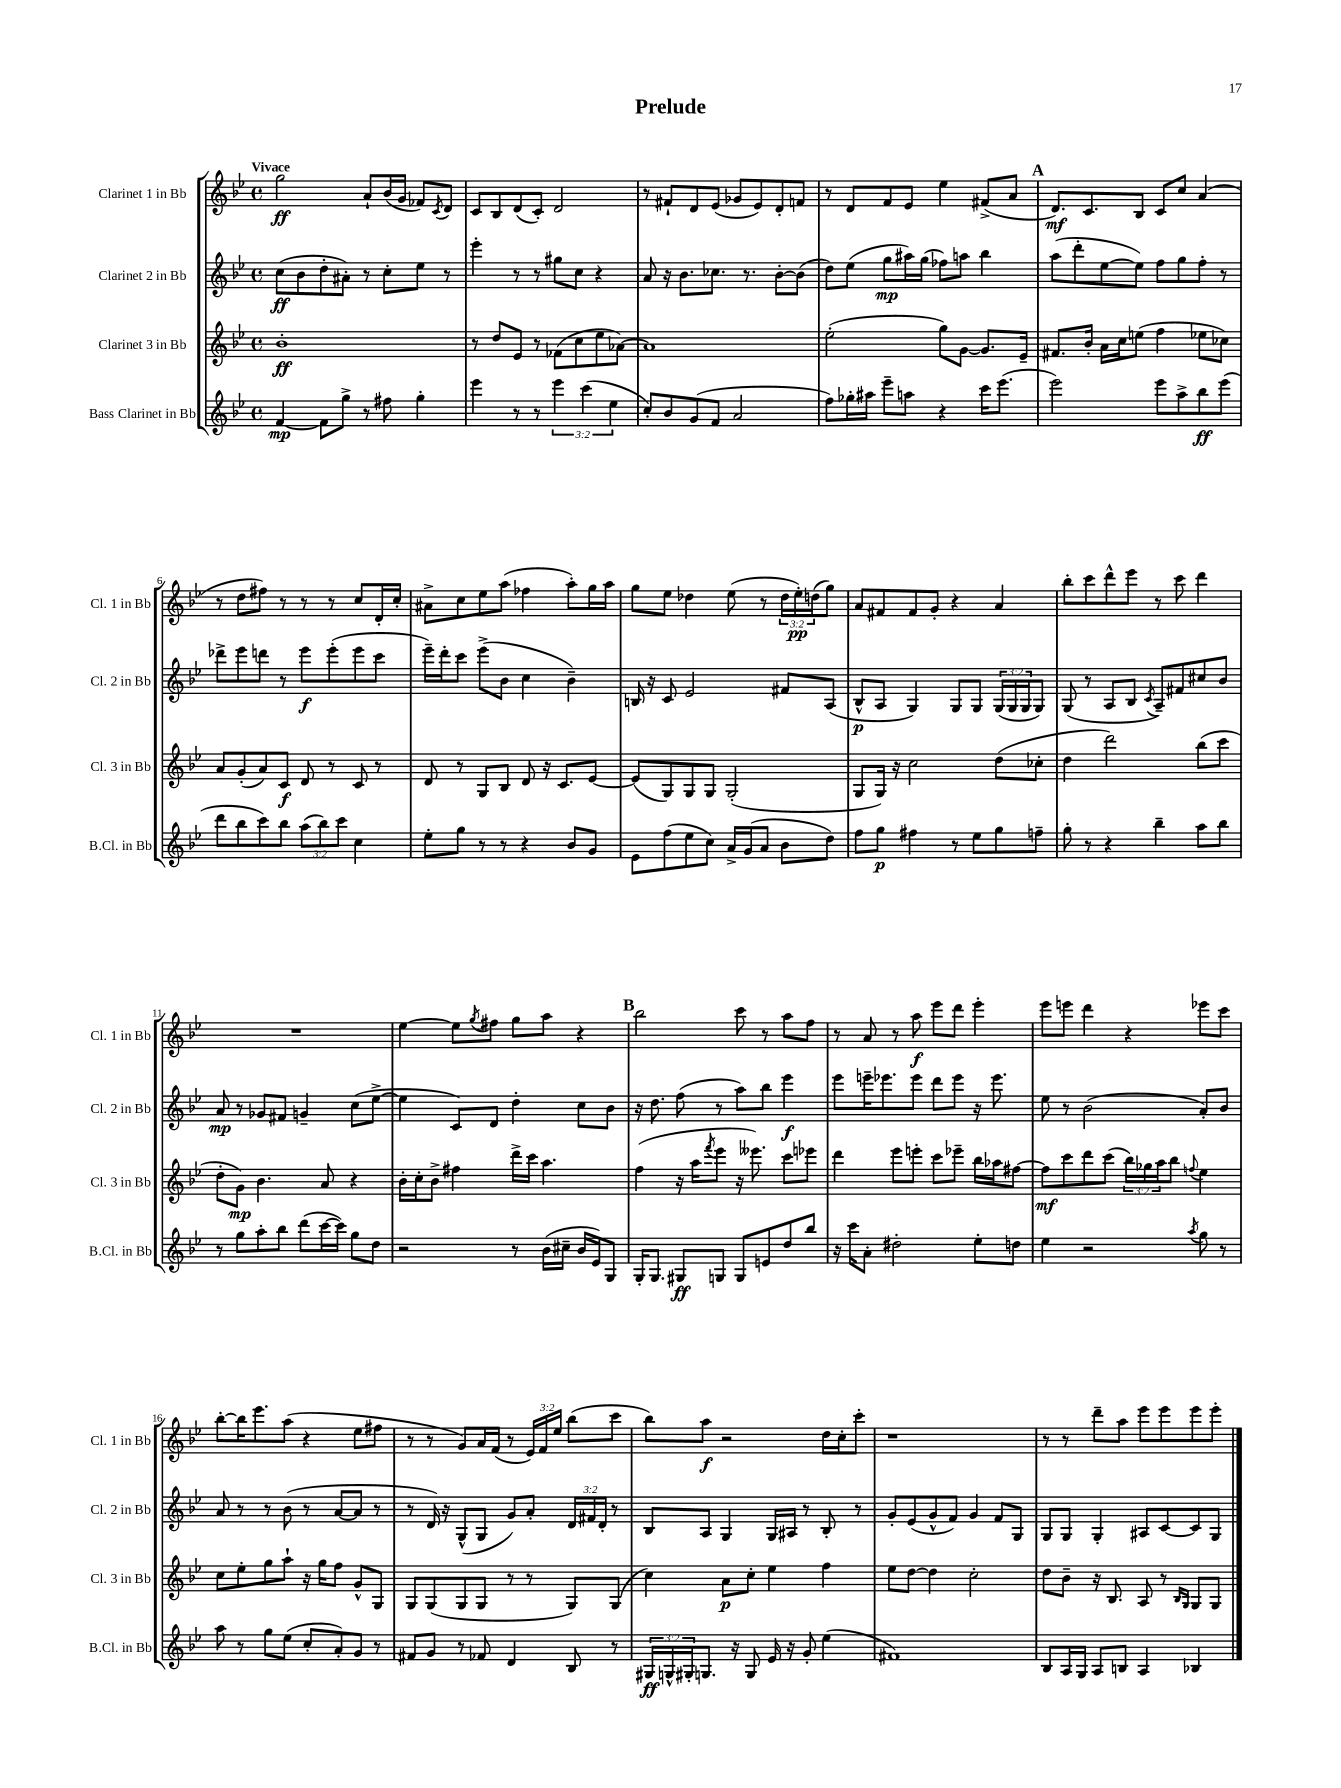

**kern	**kern	**kern	**kern
*staff4	*staff3	*staff2	*staff1
*clefG2	*clefG2	*clefG2	*clefG2
*k[b-e-]	*k[b-e-]	*k[b-e-]	*k[b-e-]
*M4/4	*M4/4	*M4/4	*M4/4
*met(c)	*met(c)	*met(c)	*met(c)
[4f/	1b-'	(8cc\L	2gg\
.	.	8b-\	.
8f\]L	.	8dd'\	.
8gg^\J	.	8a#'\J)	.
8r	.	8r	8a`/L
8ff#\	.	8cc'\L	(16b-/L
.	.	.	16g/JJ
4gg'\	.	8ee-\J	8f-/L)
.	.	.	8qc/
.	.	8r	8d/J
=	=	=	=
4eee-\	8r	4eee-'\	8c/L
.	8dd/L	.	8B-/
8r	8e-/J	8r	(8d/
8r	8r	8r	8c'/J)
6eee-\	(8f-\L	8gg#\L	2d/
.	8cc\	8cc\J	.
(6ccc\	.	.	.
.	8ee-\	4r	.
6ee-\	.	.	.
.	[8a-\J)	.	.
=	=	=	=
8cc'/L)	1a-]	8a/	8r
8b-/	.	16r	8f#`/L
.	.	8.b-\L	.
(8g/	.	.	8d/
8f/J	.	8.cc-\J	(8e-/J
2a/	.	.	8g-/L
.	.	8.r	.
.	.	.	8e-/)
.	.	[8b-'\L	8d'/
.	.	(8b-\]J	8f/J
=	=	=	=
8ff\L)	(2ee-'\	8dd\L)	8r
16gg-'\L	.	(8ee-\J	8d/L
16aa#\JJ	.	.	.
8eee-~\L	.	8gg\L	8f/
8aa\J	.	16aa#\L)	8e-/J
.	.	(16gg\JJ	.
4r	8gg\L)	8ff-\L)	4ee-\
.	[8g\J	8aa\J	.
16ccc\LK	8.g/]L	4bb-\	(8f#^/L
(8.eee-\J	.	.	.
.	.	.	8a/J
.	16e-~/Jk	.	.
=	=	=	=
2eee-\)	8.f#/L	(8aa\L	8.d/L)
.	.	8ddd'\	.
.	16b-'/Jk	.	8.c/
.	16a\LL	[8ee-\	.
.	16cc\J	.	.
.	(8ee\J	8ee-\]J)	8B-/J
8eee-\L	4ff\	8ff\L	8c/L
8aa^\	.	8gg\	8cc/J
8bb-\	8ee-\L	8ff'\J	(4a/
(8eee-\J	8cc-\J)	8r	.
=	=	=	=
8ddd\L	8a/L	8ddd-^\L	8r
8bb-\	(8g'/	8eee-\	8dd\L
8ccc\)	8a/)	8ddd\J	8ff#\J)
8bb-\J	8c/J	8r	8r
(12aa\L	8d/	8eee-\L	8r
12bb-\)	.	.	.
.	8r	(8eee-'\	8r
12ccc\J	.	.	.
4cc\	8c/	8eee-\	8cc/L
.	8r	8ccc\J	16d'/L
.	.	.	16cc'/JJ
=	=	=	=
8ee-'\L	8d/	16eee-~\LL)	8a#^\L
.	.	16ddd'\J	.
8gg\J	8r	8ccc\J	8cc\
8r	8G/L	(8eee-^\L	8ee-\
8r	8B-/J	8b-\J	(8aa\J
4r	8d/	4cc\	4ff-\
.	16r	.	.
.	8.c/L	.	.
8b-/L	.	4b-~\)	8aa'\L)
8g/J	[8e-/J	.	16gg\L
.	.	.	16aa\JJ
=	=	=	=
8e-\L	(8e-/]L	16B/	8gg\L
.	.	16r	.
(8ff\	8G/)	8c/	8ee-\J
8ee-\	8G/	2e-/	4dd-\
8cc\J)	8G/J	.	.
16a^/LL	(2G'/	.	(8ee-\
(16g/J	.	.	.
8a/J	.	.	8r
8b-\L	.	8f#/L	24dd-\LL
.	.	.	24ee-'\)
.	.	.	(24dd\J
8dd\J)	.	(8A/J	8gg\J)
=	=	=	=
8ff\L	8G/L	8B-^^/L	8a/L
8gg\J	16G/Jk)	8A/J	8f#/
.	16r	.	.
4ff#\	2cc\	4G/)	8f#/
.	.	.	8g'/J
8r	.	8G/L	4r
8ee-\L	.	8G/J	.
8gg\	(8dd\L	(24G/LL	4a/
.	.	24G/	.
.	.	24G/J	.
8ff~\J	8cc-'\J	8G/J)	.
=	=	=	=
8gg'\	4dd\	(8G/	8bb-'\L
8r	.	8r	8ccc\
4r	2ddd\)	8A/L	8ddd^^\
.	.	8B-/J	8eee-\J
.	.	8qc/	.
4bb-~\	.	8A~/L)	8r
.	.	8f#/	8ccc\
8aa\L	(8bb-\L	8cc#/	4ddd\
8bb-\J	8ccc\J	8b-/J	.
=	=	=	=
8r	8dd'\L	8a/	1r
8gg\L	8g\J)	8r	.
8aa'\	4.b-\	8g-/L	.
8bb-\J	.	8f#/J	.
(8ddd\L	.	4g~/	.
[16ccc\L	8a/	.	.
16ccc\]JJ)	.	.	.
8gg\L	4r	(8cc\L	.
8dd\J	.	[8ee-^\J	.
=	=	=	=
2r	16b-'\LL	4ee-\]	[4ee-\
.	16cc'\J	.	.
.	8b-^\J	.	.
.	4ff#\	8c/L)	8ee-\]L
.	.	.	8qgg/
.	.	8d/J	8ff#\J
8r	16ddd^\LL	4dd'\	8gg\L
.	16ccc\JJ	.	.
(16b-\LL	4.aa\	.	8aa\J
16cc#~\JJ	.	.	.
16b-/LL	.	8cc\L	4r
16e-/J)	.	.	.
8G/J	.	8b-\J	.
=	=	=	=
16G'/LK	(4ff\	16r	2bb-\
8.G/J	.	8.dd\	.
8G#/L	16r	(8ff\	.
.	16aa\LK	.	.
.	8qfff/	.	.
8G/J	8eee-\J	8r	.
8G/L	16r	8aa\L)	8ccc\
.	8.eee--\)	.	.
8e/	.	8bb-\J	8r
8dd/	8ccc\L	4eee-\	8aa\L
8bb-/J	8eee-\J	.	8ff\J
=	=	=	=
16r	4ddd\	8eee-\L	8r
16ccc\LK	.	.	.
8a'\J	.	16eee~\K	8a/
.	.	8.eee-\	.
2dd#'\	8eee-\L	.	8r
.	8eee'\J	8eee-\J	8aa\
.	8ccc\L	8ddd\L	8eee-\L
.	8eee-~\J	8eee-\J	8ddd\J
8ee-'\L	16bb-\LL	16r	4eee-'\
.	16aa-\J	8.eee-\	.
8dd\J	[8ff#\J	.	.
=	=	=	=
4ee-\	8ff#\]L	8ee-\	8eee-\L
.	8ccc\	8r	8eee\J
2r	8ddd\	(2b-\	4ddd\
.	(8ccc\J	.	.
.	24bb-\LL)	.	4r
.	24gg-\	.	.
.	24aa\J	.	.
.	8bb-\J	.	.
8qaa/	8qqff/	.	.
8gg\	4ee-\	8a'/L)	8eee-\L
8r	.	8b-/J	8ccc\J
=	=	=	=
8aa\	8cc\L	8a/	[8bb-'\L
8r	8ee-'\	8r	16bb-\]K
.	.	.	8.eee-\
8gg\L	8gg\	8r	.
(8ee-\J	8aa`\J	(8b-\	(8aa\J
8cc'/L	16r	8r	4r
.	16gg\LK	.	.
8a'/)	8ff\J	[8a/L	.
8g/J	8g^^/L	8a/]J	8ee-\L
8r	8G/J	8r	8ff#\J
=	=	=	=
8f#/L	8G/L	8r	8r
8g/J	(8G/	16d/)	8r
.	.	16r	.
8r	8G/	(8G^^/L	8g/L)
8f-/	8G/J	8G/J	16a/L
.	.	.	(16f/JJ
4d/	8r	8g/L)	8r
.	8r	8a'/J	24e-/LL)
.	.	.	24f/
.	.	.	24ee-/JJ
8B-/	8G/L)	24d/LL	(8bb-\L
.	.	24f#/	.
.	.	24d'/JJ	.
8r	(8G/J	8r	8ccc\J
=	=	=	=
24G#/LL	4cc\)	8B-/L	8bb-\L)
24G^^/	.	.	.
24G#'/J	.	.	.
8.G/J	.	8A/J	8aa\J
.	8a\L	4G/	2r
16r	.	.	.
8G/	8cc'\J	.	.
16e-/	4ee-\	16G/LL	.
16r	.	16A#/JJ	.
8g'/	.	8r	.
(4ee-\	4ff\	8B-'/	16dd\LL
.	.	.	16cc'\J
.	.	8r	8ccc'\J
=	=	=	=
1f#)	8ee-\L	8g'/L	1r
.	[8dd\J	(8e-/	.
.	4dd\]	8g^^/	.
.	.	8f/J)	.
.	2cc'\	4g/	.
.	.	8f/L	.
.	.	8G/J	.
=	=	=	=
8B-/L	8dd\L	8G/L	8r
16A/L	8b-~\J	8G/J	8r
16G/JJ	.	.	.
8A/L	16r	4G'/	8ddd~\L
.	8.B-/	.	.
8B/J	.	.	8aa\J
4A/	8A/	8A#/L	8eee-\L
.	8r	[8c/	8eee-\
.	16qqB-/LL	.	.
.	16qqG/JJ	.	.
4B-/	8G/L	8c/]	8eee-\
.	8G/J	8G/J	8eee-'\J
==	==	==	==
*-	*-	*-	*-
